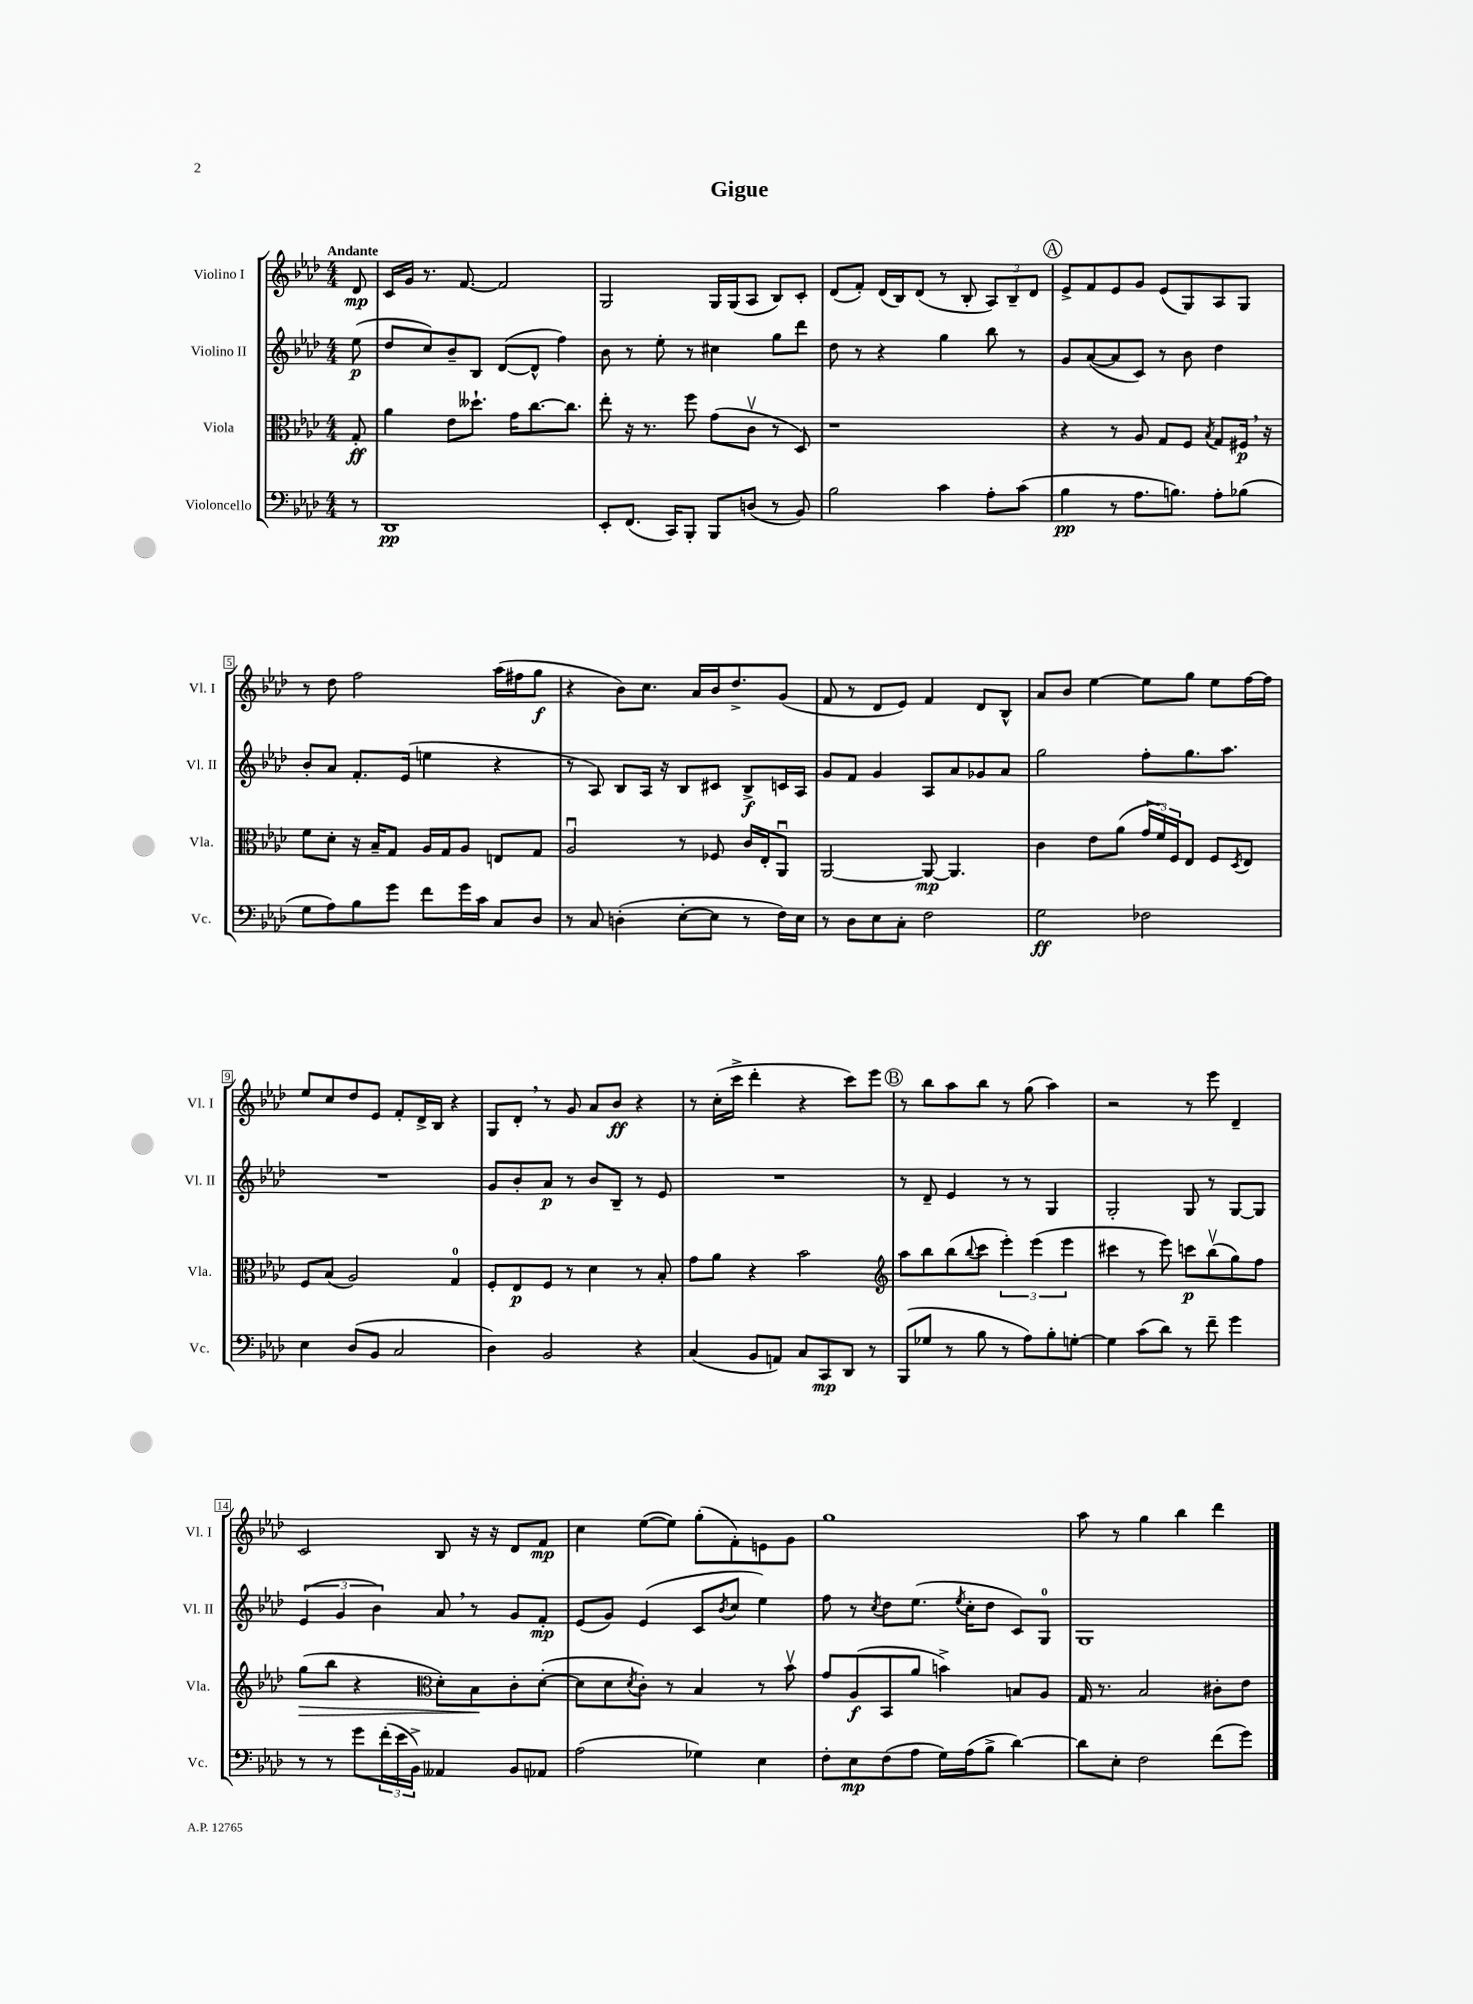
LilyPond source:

\header { title = "Gigue" }
<<
\new StaffGroup <<
\new Staff = "s0" \with { instrumentName = "Violino I" shortInstrumentName = "Vl. I" } {
    \clef treble \key aes \major \numericTimeSignature \time 4/4 \partial 8 \tempo "Andante"
    des'8\mp |
    c'16 g'16 r8. f'8.~ f'2 |
    g2 g16 g16( aes8 bes8) c'8-. |
    des'8( f'8-.) des'16( bes16) des'8( r8 bes8-. \tuplet 3/2 { aes8) bes8-- des'8 } |
    \mark \markup { \circle "A" } ees'8-> f'8 ees'8 g'8 ees'8( g8) aes8 g8 |
    r8 des''8 f''2 aes''16( fis''16 g''8\f |
    r4 bes'8) c''8. aes'16 bes'16 des''8.-> g'8( |
    f'8 r8 des'8 ees'8) f'4 des'8 bes8-^ |
    aes'8 bes'8 ees''4~ ees''8 g''8 ees''8 f''16~ f''16 |
    ees''8 c''8 des''8 ees'8 f'8-. des'16-> bes16 r4 |
    g8 des'8-. \breathe r8 g'8 aes'8 bes'8\ff r4 |
    r8 c''16-.( c'''16-> des'''4-. r4 c'''8) ees'''8 |
    \mark \markup { \circle "B" } r8 bes''8 aes''8 bes''8 r8 g''8( aes''4) |
    r2 r8 ees'''8 des'4-- |
    c'2 bes8 r16 r16 des'8 f'8\mp |
    c''4 ees''8~( ees''8) g''8-.( f'8-.) e'8 g'8 |
    g''1 |
    aes''8 r8 g''4 bes''4 des'''4 \bar "|." |
}
\new Staff = "s1" \with { instrumentName = "Violino II" shortInstrumentName = "Vl. II" } {
    \clef treble \key aes \major \numericTimeSignature \time 4/4 \partial 8
    ees''8\p( |
    des''8 c''8) bes'8-- bes8 des'8~( des'8-^ f''4) |
    bes'8 r8 ees''8-. r8 cis''4 g''8 des'''8 |
    des''8 r8 r4 g''4 bes''8 r8 |
    \mark \markup { \circle "A" } g'8 aes'8~( aes'8 c'8) r8 bes'8 des''4 |
    bes'8-. aes'8 f'8.-. ees'16( e''4 r4 |
    r8 aes8) bes8 aes16 r16 bes8 cis'8 bes8->\f c'16 aes16 |
    g'8 f'8 g'4 aes8 aes'8 ges'8 aes'8 |
    g''2 f''8-. g''8. aes''8. |
    R1 |
    g'8 bes'8-. aes'8\p r8 bes'8 bes8-- r8 ees'8 |
    R1 |
    \mark \markup { \circle "B" } r8 des'8-- ees'4 r8 r8 g4 |
    g2-. g8 r8 g8~ g8 |
    \tuplet 3/2 { ees'4( g'4 bes'4) } aes'8 \breathe r8 g'8 f'8-.\mp |
    ees'8( g'8) ees'4( c'8 \acciaccatura { bes'8 } c''8 ees''4) |
    f''8 r8 \acciaccatura { c''8 } des''8 ees''8.( \acciaccatura { ees''8 } c''16-. des''8 c'8) g8-0 |
    g1 \bar "|." |
}
\new Staff = "s2" \with { instrumentName = "Viola" shortInstrumentName = "Vla." } {
    \clef alto \key aes \major \numericTimeSignature \time 4/4 \partial 8
    g8-.\ff |
    aes'4 ees'8 deses''8.-! g'16 c''8.~ c''8. |
    ees''8-. r16 r8. f''8 g'8( c'8\upbow r8 des8) |
    r1 |
    \mark \markup { \circle "A" } r4 r8 aes8 g8 f8 \acciaccatura { bes8 } g8 fis16\p \breathe r16 |
    f'8 des'8-. r16 bes16-- g8 aes16 g16 aes8 e8 g8 |
    aes2\downbow r8 fes8 c'16 ees16-. aes,8\downbow |
    aes,2~ aes,8~\mp aes,4. |
    c'4 ees'8 aes'8( \tuplet 3/2 { g'16 f'16) f16 } ees8 f8 \acciaccatura { des8 } ees8 |
    f8 bes8( aes2) g4-0 |
    f8-. ees8\p f8 r8 des'4 r8 bes8-. |
    g'8 aes'8 r4 bes'2 |
    \mark \markup { \circle "B" } \clef treble aes''8 bes''8 bes''8( \appoggiatura { bes''8 } c'''8 \tuplet 3/2 { ees'''4-.) ees'''4( ees'''4 } |
    cis'''4 r8 ees'''8) c'''8\p bes''8\upbow( g''8) f''8 |
    g''8\>( bes''8 r4 \clef alto des'8-.) bes8\! c'8-. des'8~-.( |
    des'8 des'8 \acciaccatura { des'8 } c'8-.) r8 bes4 r8 bes'8\upbow |
    g'8 aes8\f( bes,8 aes'8 b'4->) b8 aes8 |
    g16 r8. bes2 cis'8-. ees'8 \bar "|." |
}
\new Staff = "s3" \with { instrumentName = "Violoncello" shortInstrumentName = "Vc." } {
    \clef bass \key aes \major \numericTimeSignature \time 4/4 \partial 8
    r8 |
    des,1\pp |
    ees,8-. f,8.( c,16) bes,,8-. bes,,8 d8( r8 bes,8) |
    bes2 c'4 aes8-. c'8( |
    \mark \markup { \circle "A" } bes4\pp r8 aes8. b8.) aes8-. bes8( |
    g8 aes8) bes8 g'8 f'8 g'16 c'16 c8 des8 |
    r8 c8 d4-.( ees8~-. ees8 r8 f16) ees16 |
    r8 des8 ees8 c8-. f2 |
    g2\ff fes2 |
    ees4 des8( bes,8 c2 |
    des4) bes,2 r4 |
    c4( bes,8 a,8) c8 c,8\mp des,8 r8 |
    \mark \markup { \circle "B" } bes,,8( ges8 r8 bes8 r8 aes8) bes8-. g8~-. |
    g4 c'8( des'8) r8 f'8-- g'4 |
    r8 r8 g'8 \tuplet 3/2 { f'16-.( ees'16 bes,16->) } aeses,4 bes,8 aes,8 |
    aes2( ges4) ees4 |
    f8-. ees8\mp f8( aes8 g16) aes16( bes8-> des'4~) |
    des'8 ees8-. f2 f'8( g'8) \bar "|." |
}
>>
>>
\layout { \context { \Score \override BarNumber.stencil = #(make-stencil-boxer 0.1 0.3 ly:text-interface::print) } }
